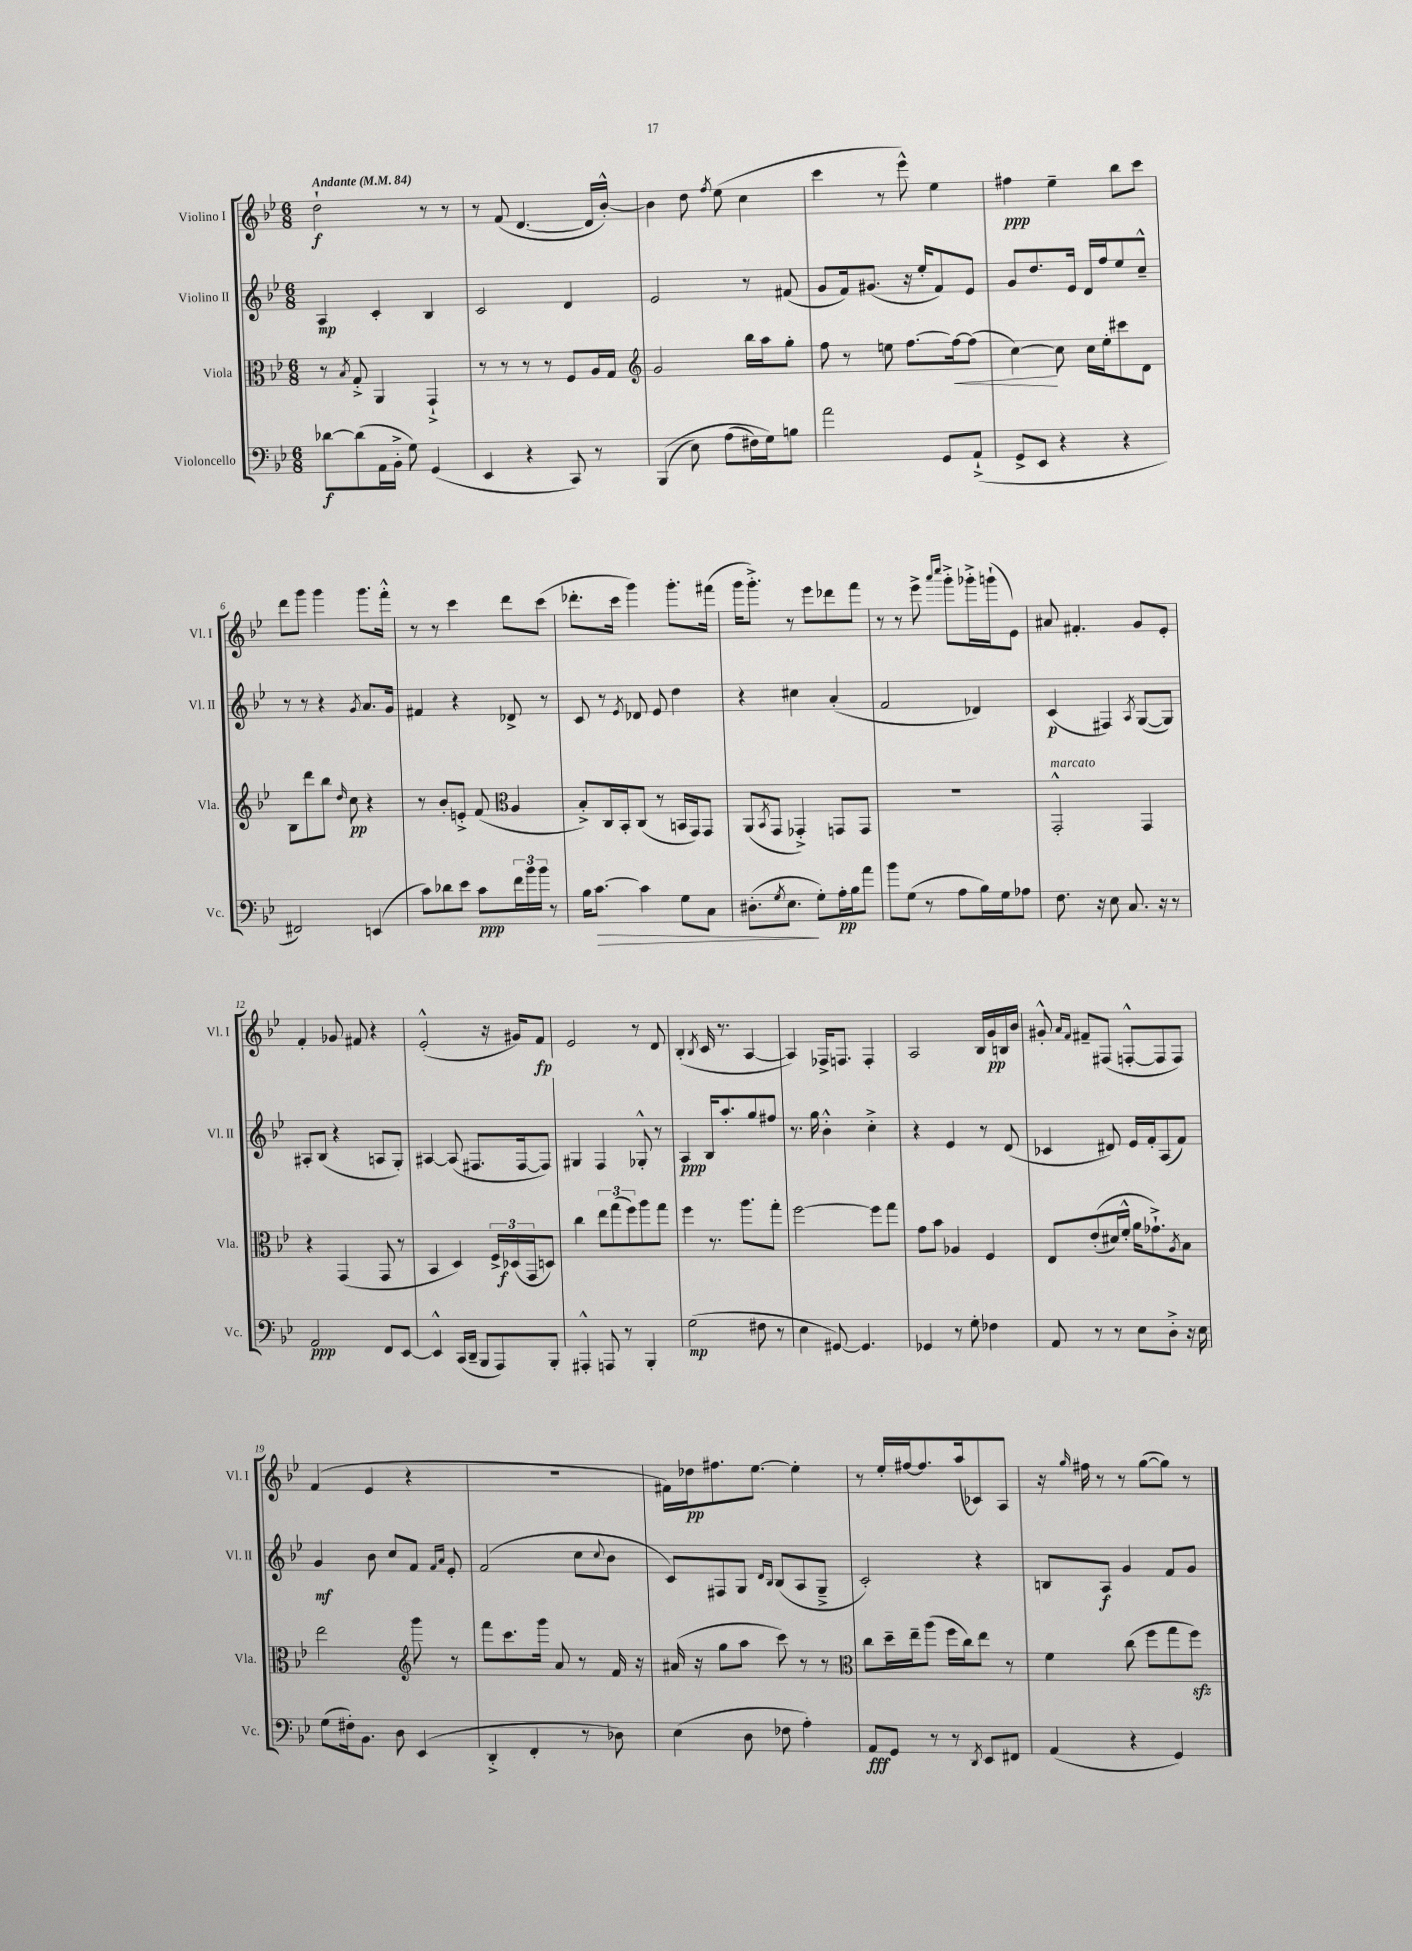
<<
\new StaffGroup <<
\new Staff = "s0" \with { instrumentName = "Violino I" shortInstrumentName = "Vl. I" } {
    \clef treble \key bes \major \numericTimeSignature \time 6/8 \tempo "Andante" 4 = 84
    d''2-!\f r8 r8 |
    r8 f'8( d'4.~ d'16 bes'16~-.-^) |
    bes'4 d''8 \acciaccatura { f''8 } ees''8( c''4 |
    c'''4 r8 ees'''8-^) ees''4 |
    fis''4\ppp ees''4-- bes''8 c'''8 |
    d'''8 g'''8 g'''4 g'''8. f'''16-.-^ |
    r8 r8 c'''4 d'''8 c'''8( |
    des'''8.-. c'''16 g'''4) g'''8.-. fis'''16( |
    g'''16 g'''8.-.->) r8 ees'''8 des'''8 f'''8 |
    r8 r8 ees'''8-> \grace { a'''16 c''''16 } g'''8-.-> ges'''16-.-> g'''16-!( ees'8) |
    ais'8 fis'4.-. g'8 ees'8-. |
    f'4-. ges'8 fis'8 r4 |
    ees'2-.-^( r16 gis'16) f'8\fp |
    ees'2 r8 d'8 |
    bes4-.( \acciaccatura { bes8 } c'16 r8. a4~ |
    a4) fes16-> f8. f4-. |
    a2 bes16 g'16\pp b16 bes'16 |
    gis'8-.-^ \grace { a'16 f'16 } fis'8-- fis8( f8~-.-^ f8 f8) |
    f'4( ees'4 r4 |
    R2. |
    fis'16) des''16\pp fis''8. ees''8.~ ees''4-. |
    r8 ees''16-. fis''16~ fis''8. a''16( ces'8) a8 |
    r16 \grace { g''16 } fis''16 r8 r8 g''8~( g''8) r8 \bar "|." |
}
\new Staff = "s1" \with { instrumentName = "Violino II" shortInstrumentName = "Vl. II" } {
    \clef treble \key bes \major \numericTimeSignature \time 6/8
    a4\mp c'4-. bes4 |
    c'2 d'4 |
    ees'2 r8 fis'8( |
    g'8 f'16) gis'8.( r16 ees''16-. f'8) ees'8 |
    g'8 d''8. ees'16 d'16 f''16 ees''8 c''8---^ |
    r8 r8 r4 \acciaccatura { g'8 } a'8. g'16 |
    fis'4 r4 des'8-> r8 |
    c'8 r8 \acciaccatura { ees'8 } des'8 ees'8 d''4 |
    r4 cis''4 a'4-.( |
    f'2 des'4) |
    c'4\p( fis4) \acciaccatura { a8 } g8~( g8) |
    ais8-. bes8( r4 a8 g8-.) |
    ais4~ ais8( fis8. fis16~ fis8) |
    gis4 f4 ges8-.-^ r8 |
    a4\ppp bes16 a''8.-. g''8 fis''8 |
    r8. g''16 bes'4-.-^ c''4-.-> |
    r4 ees'4 r8 d'8( |
    ces'4 dis'8) ees'16 f'16-. a8( f'8) |
    g'4\mf bes'8 c''8 f'8 \grace { f'16 a'16 } ees'8-. |
    f'2( c''8 \appoggiatura { c''8 } bes'8 |
    c'8) fis8 g8 \grace { d'16 bes16 } bes8( a8 g8---> |
    c'2-.) r4 |
    b8 a8\f g'4 f'8 g'8 \bar "|." |
}
\new Staff = "s2" \with { instrumentName = "Viola" shortInstrumentName = "Vla." } {
    \clef alto \key bes \major \numericTimeSignature \time 6/8
    r8 \acciaccatura { bes8 } g8-.-> a,4 g,4-!-> |
    r8 r8 r8 r8 f8 a16 g16 |
    \clef treble g'2 bes''16 a''16 g''8-. |
    f''8 r8 e''8 f''8.~ f''16~\< f''8( |
    c''4~\!) c''8 c''16 ees''16-. cis'''8 d'8 |
    bes8 d'''8 bes''8 \grace { d''16 } c''8\pp r4 |
    r8 bes'8-. e'8-.-> f'8( \clef alto a4 |
    bes8-.->) c16 bes,16-. c8( r8 b,16 g,16) g,8 |
    a,8( \acciaccatura { bes,8 } g,8 ges,4-.->) g,8 g,8 |
    R2. |
    g,2-.-^^\markup { \italic "marcato" } g,4 |
    r4 g,4( g,8 r8 |
    bes,4 d4) \tuplet 3/2 { f16-> des16\f( g,16 } d8) |
    c''4 \tuplet 3/2 { ees''8 g''8( f''8) } a''8 g''8 |
    f''4 r8. a''8. g''8-. |
    f''2~ f''8 g''8 |
    g'8 bes'8 aes4 f4 |
    ees8 ees'8-.(\( dis'16) f'16-.-^ a'16 ges'8.-!->\) \acciaccatura { a8 } bes8 |
    ees''2 \clef treble g'''8 r8 |
    f'''8 c'''8. g'''16 a'8 r8 f'16 r16 |
    ais'16( r16 g''8 a''8 c'''8) r8 r8 |
    \clef alto c''8 d''16-- ees''16-- a''8( f''16 c''16) ees''8 r8 |
    f'4 c''8( f''8 g''8 f''8\sfz) \bar "|." |
}
\new Staff = "s3" \with { instrumentName = "Violoncello" shortInstrumentName = "Vc." } {
    \clef bass \key bes \major \numericTimeSignature \time 6/8
    des'8~\f des'8( a,16 bes,16-.-> g8) g,4( |
    ees,4 r4 c,8) r8 |
    bes,,4(\( ees8) a8( fis16) g16\) b8 |
    a'2 g,8 a,8-!->( |
    g,8-> ees,8 r4 r4 |
    fis,2) e,4( |
    c'8) des'8 ees'8 c'8\ppp \tuplet 3/2 { f'16 bes'16 bes'16 } r8 |
    bes16 c'8.~\> c'4 g8 c8 |
    dis8.-.( \acciaccatura { g8 } ees8.\! g8-.) a16-.\pp bes16 a'8 |
    bes'8 g8( r8 a8 bes16) g16 aes8 |
    f8. r16 ees8 c8. r16 r8 |
    a,2\ppp f,8 ees,8~ |
    ees,4-^ c,16( d,16-- bes,,8 a,,8) bes,,8-. |
    ais,,4-.-^ a,,8 r8 bes,,4-. |
    g2\mp( fis8 r8 |
    ees4 gis,8~) gis,4. |
    ges,4 r8 g8-. fes4 |
    a,8 r8 r8 ees8 d8-.-> r16 ees16 |
    g8( fis16-.) bes,8. d8 ees,4( |
    d,4-.-> f,4-. r8 des8) |
    ees4( d8 fes8 a4-.) |
    a,8\fff g,8 r8 r8 \acciaccatura { d,8 } ees,8 fis,8 |
    a,4( r4 g,4) \bar "|." |
}
>>
>>
